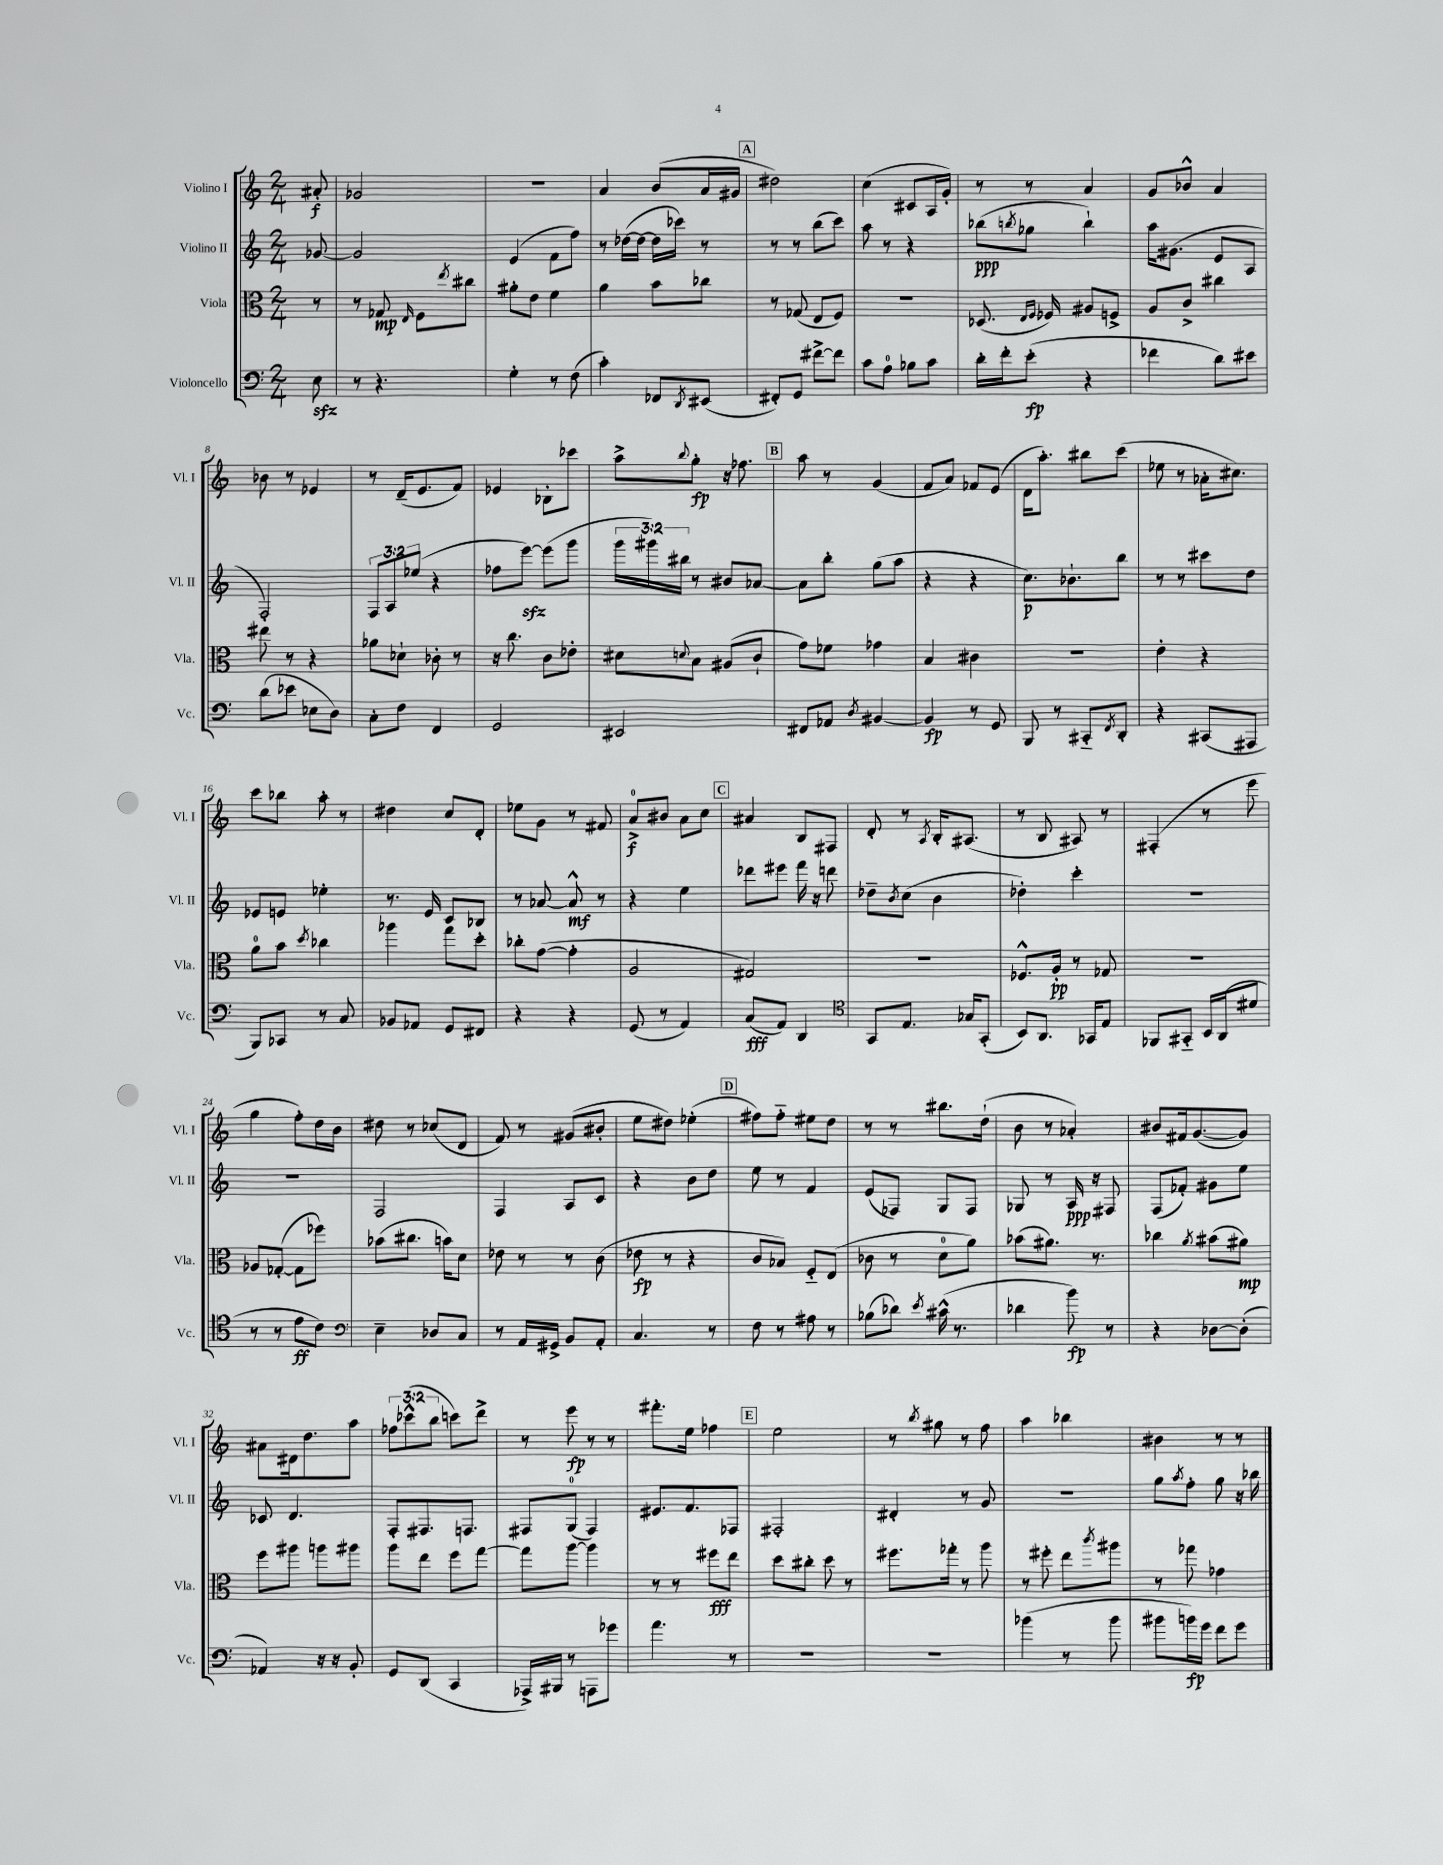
<<
\new StaffGroup <<
\new Staff = "s0" \with { instrumentName = "Violino I" shortInstrumentName = "Vl. I" } {
    \clef treble \key c \major \numericTimeSignature \time 2/4 \override Staff.TupletNumber.text = #tuplet-number::calc-fraction-text \partial 8
    ais'8-.\f |
    ges'2 |
    R2 |
    a'4 b'8( a'16 gis'16 |
    \mark \markup { \box "A" } dis''2) |
    c''4( cis'8 a16 g'16-.) |
    r8 r8 a'4 |
    g'8 bes'8-^ a'4 |
    bes'8 r8 ees'4 |
    r8 d'16--( e'8. f'8) |
    ees'4 bes8-. ces'''8 |
    a''8-> \appoggiatura { b''8 } g''8-.\fp r16 fes''8. |
    \mark \markup { \box "B" } a''8 r8 g'4( |
    f'8 a'8) fes'8 e'8( |
    d'16 a''8.-.) bis''8 c'''8( |
    ees''8 r8 aes'16-. cis''8.) |
    c'''8 bes''8 a''8-. r8 |
    dis''4 c''8 d'8-. |
    ees''8 g'8 r8 fis'8 |
    a'8-0->\f bis'8 a'8 c''8 |
    \mark \markup { \box "C" } ais'4 b8 fis8 |
    d'8-. r8 \acciaccatura { a8 } b16-. ais8.( |
    r8 b8 ais8) r8 |
    fis4-.( r8 e'''8 |
    g''4 f''8-.) d''16 b'16 |
    dis''8 r8 ces''8( d'8 |
    f'8) r8 gis'8( bis'8-. |
    e''8 dis''8) ees''4-.( |
    \mark \markup { \box "D" } fis''8) fis''8-_ eis''8 d''8 |
    r8 r8 bis''8. d''16-!( |
    b'8 r8 aes'4-.) |
    bis'8 fis'16 g'8.~( g'8) |
    ais'8 dis'16 d''8. a''8 |
    \tuplet 3/2 { fes''8 ces'''8-^( b''8 } c'''8) d'''8-> |
    r8 e'''8\fp r8 r8 |
    fis'''8.-. e''16 fes''4 |
    \mark \markup { \box "E" } e''2 |
    r8 \acciaccatura { b''8 } gis''8 r8 f''8 |
    a''4 bes''4 |
    bis'4 r8 r8 \bar "|." |
}
\new Staff = "s1" \with { instrumentName = "Violino II" shortInstrumentName = "Vl. II" } {
    \clef treble \key c \major \numericTimeSignature \time 2/4 \override Staff.TupletNumber.text = #tuplet-number::calc-fraction-text \partial 8
    ges'8~ |
    ges'2 |
    e'4( f'8 f''8) |
    r8 des''16~( des''16~ des''16 ces'''16) r8 |
    \mark \markup { \box "A" } r8 r8 b''8( c'''8) |
    a''8 r8 r4 |
    bes''8\ppp( \acciaccatura { b''8 } ges''8 b''4-!) |
    a''16 gis'8.( e'8 a8 |
    f2-.) |
    \tuplet 3/2 { f8 a8 ees''8( } r4 |
    fes''8 e'''8~\sfz) e'''8( g'''8 |
    \tuplet 3/2 { g'''16 gis'''16) bis''16 } r8 bis'8 aes'8~ |
    \mark \markup { \box "B" } aes'8 b''8-. g''8( a''8 |
    r4 r4 |
    c''8.\p) bes'8.-! b''8 |
    r8 r8 cis'''8 d''8 |
    ees'8 e'8 ees''4-. |
    r8. e'16 c'8 bes8 |
    r8 aes'8~ aes'8-^\mf r8 |
    r4 e''4 |
    \mark \markup { \box "C" } des'''8 eis'''8 f'''16 r16 d'''8 |
    des''8-- \acciaccatura { b'8 } c''8( b'4 |
    des''4-.) c'''4-. |
    R2 |
    R2 |
    f2 |
    f4 a8 c'8 |
    r4 b'8 d''8 |
    \mark \markup { \box "D" } e''8 r8 f'4 |
    e'8( fes8) g8 fes8 |
    ges8 r8 a16\ppp r16 fis8 |
    f8( fes'8-.) gis'8 e''8 |
    ces'8 d'4. |
    f8-. fis8. f8. |
    fis8 g8-0( fis4) |
    eis'8. f'8. fes8 |
    \mark \markup { \box "E" } fis2-. |
    dis'4-. r8 g'8 |
    R2 |
    g''8 \acciaccatura { a''8 } f''8-. g''8 r16 bes''16 \bar "|." |
}
\new Staff = "s2" \with { instrumentName = "Viola" shortInstrumentName = "Vla." } {
    \clef alto \key c \major \numericTimeSignature \time 2/4 \partial 8
    r8 |
    r8 ges8\mp \grace { e16 } f8 \acciaccatura { e''8 } cis''8 |
    ais'8-. e'8 f'4 |
    a'4 b'8 ces''8 |
    \mark \markup { \box "A" } r8 ges8( e8 f8) |
    r2 |
    des8.( \grace { e16 f16 } fes16) ais8 f8-> |
    a8 c'8-> cis''4 |
    eis''8 r8 r4 |
    aes'8 des'8-! ces'8-. r8 |
    r16 c''8. c'8 ees'8-. |
    dis'8 \appoggiatura { d'8 } b8 ais8( c'8-! |
    \mark \markup { \box "B" } g'8) fes'8 ges'4 |
    b4 cis'4 |
    r2 |
    e'4-. r4 |
    a'8-0 b'8 \acciaccatura { d''8 } ces''4 |
    aes''4 g''8 d''8-. |
    ces''8-. g'8~( g'4-. |
    a2 |
    \mark \markup { \box "C" } gis2) |
    r2 |
    fes8.-^ a16-.\pp r8 ges8 |
    R2 |
    aes8 ges8~-.( ges8 fes''8) |
    bes'8( cis''8. b'16) d'8 |
    ees'8 r8 r8 c'8( |
    ees'8\fp r8 r4 |
    \mark \markup { \box "D" } c'8 bes8) f8-_ e8( |
    ces'8 r8 d'8-0 a'8) |
    bes'8( ais'8.) r8. |
    ces''4 \acciaccatura { a'8 } bis'8( ais'8\mp) |
    f''8 ais''8 a''8 ais''8 |
    a''8 e''8 f''8 g''8~ |
    g''8 a''8~ a''4 |
    r8 r8 fis''8\fff e''8 |
    \mark \markup { \box "E" } d''8 cis''8-. d''8 r8 |
    fis''8. ges''16-. r8 a''8 |
    r8 fis''8-. e''8 \acciaccatura { c'''8 } ais''8 |
    r8 ges''8 ges'4 \bar "|." |
}
\new Staff = "s3" \with { instrumentName = "Violoncello" shortInstrumentName = "Vc." } {
    \clef bass \key c \major \numericTimeSignature \time 2/4 \partial 8
    e8\sfz |
    r8 r4. |
    g4-. r8 f8( |
    c'4-.) fes,8 \acciaccatura { d,8 } eis,8( |
    \mark \markup { \box "A" } fis,8-.) g,8 fis'8~-> fis'8 |
    c'8 a8-0 bes8 c'8 |
    d'16-. f'16-. e'8-.\fp( r4 |
    fes'4 d'8) eis'8 |
    d'8( ees'8 ees8 d8) |
    c8-. f8 f,4 |
    g,2 |
    eis,2 |
    \mark \markup { \box "B" } fis,8 aes,8 \acciaccatura { d8 } bis,4~ |
    bis,4\fp r8 g,8 |
    b,,8 r8 cis,8-_ \acciaccatura { f,8 } d,8-. |
    r4 cis,8( ais,,8 |
    b,,8) ces,8 r8 c8 |
    bes,8 aes,8 g,8 fis,8 |
    r4 r4 |
    g,8( r8 a,4) |
    \mark \markup { \box "C" } c8\fff( a,8) d,4 |
    \clef tenor g,8 e8. ges16 g,8-.( |
    b,8) a,8. ges,16 e8 |
    fes,8 gis,8-_ b,16 a,16( dis'8 |
    r8 r8 e'8\ff c'8) |
    \clef bass e4-- des8 c8 |
    r8 a,16 gis,16-> b,8 a,8-. |
    c4. r8 |
    \mark \markup { \box "D" } f8 r8 ais8 r8 |
    bes8( des'8) \acciaccatura { e'8 } cis'16-^( r8. |
    des'4 b'8\fp) r8 |
    r4 des8~ des8-.( |
    aes,4) r16 r16 b,8-. |
    g,8 d,8( c,4 |
    aes,,16->) bis,,16 r8 a,,8 ges'8 |
    a'4. r8 |
    \mark \markup { \box "E" } R2 |
    R2 |
    bes'4( r8 bes'8 |
    bis'8 b'16\fp) g'16 f'8 g'8 \bar "|." |
}
>>
>>
